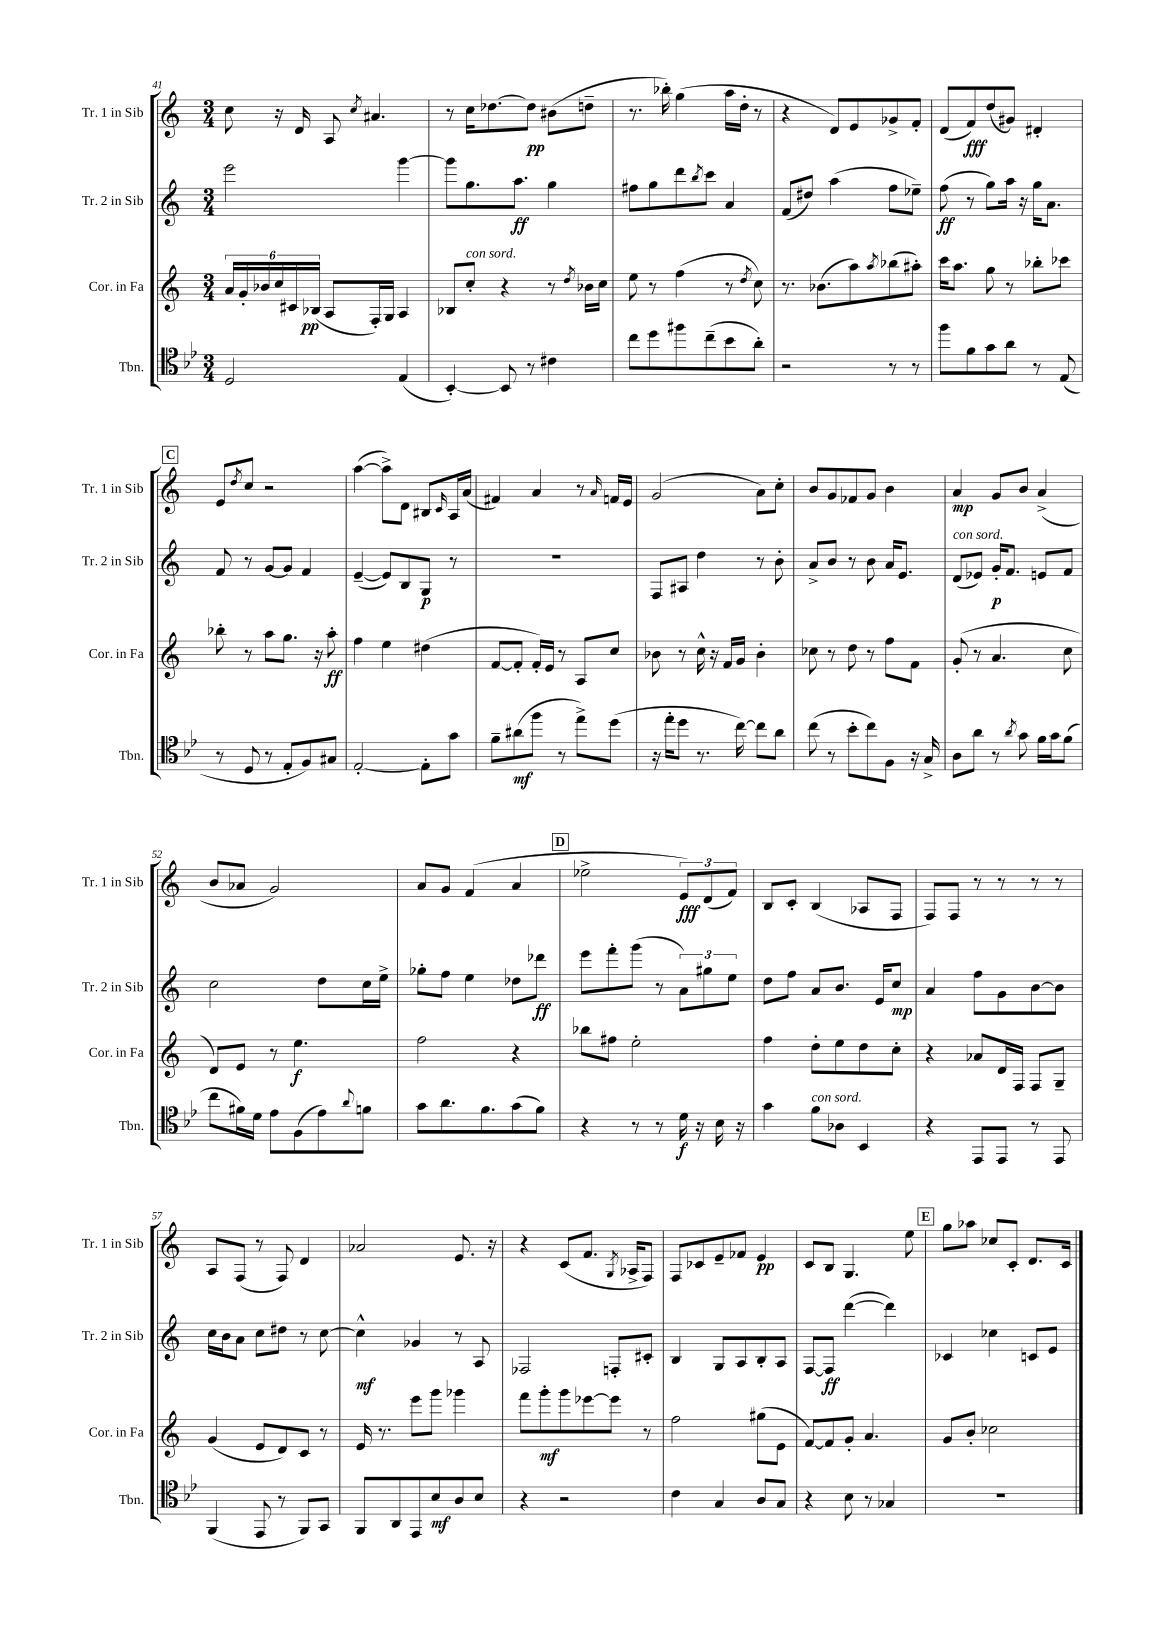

**kern	**kern	**kern	**kern
*staff4	*staff3	*staff2	*staff1
*clefC4	*clefG2	*clefG2	*clefG2
*k[b-e-]	*k[]	*k[]	*k[]
*M3/4	*M3/4	*M3/4	*M3/4
2D/	24a/LL	2eee\	8cc\
.	24g'/	.	.
.	24b-/	.	.
.	24cc/	.	16r
.	24c#/	.	.
.	.	.	16d/
.	(24B-/JJ	.	.
.	8A/L	.	8A/
.	.	.	8qcc/
.	16F'/L)	.	4.a#/
.	16G/JJ	.	.
(4E-/	4A/	[4ggg\	.
=	=	=	=
[4BB-'/)	8B-/L	8ggg\]L	8r
.	8cc'/J	8.gg\	16cc\LK
.	.	.	[8.dd-\
8BB-/]	4r	.	.
.	.	8.aa\J	.
8r	.	.	8dd-\]J
4c#\	8r	4gg\	(8b#\L
.	8qdd/	.	.
.	16b-\LL	.	8dd~\J
.	16cc\JJ	.	.
=	=	=	=
8cc\L	8ee\	8ff#\L	8.r
8dd\	8r	8gg\	.
.	.	.	16bb-'\)
8ff#\	(4ff\	8ddd\	(4gg\
.	.	8qbb/	.
(8cc~\	.	8ccc\J	.
8b-\	8r	4a/	16aa\LL
.	.	.	16dd'\JJ
.	8qdd/	.	.
8a'\J)	8cc\)	.	8r
=	=	=	=
2r	8.r	(8f/L	4r
.	.	8dd#/J)	.
.	(8.b-\L	.	.
.	.	(4aa\	8d/L)
.	8aa\)	.	8e/
.	8qaa/	.	.
8r	(8bb-\	8ff\L	8g-^/
8r	8aa#'\J)	8ee-~\J)	8f'/J
=	=	=	=
8ff\L	16ccc\LK	(8ff\	(8d/L
.	8.aa\J	.	.
8f\	.	8r	8f/)
8g\	8gg\	8gg\L)	(8dd/
8a\J	8r	16aa\Jk	8g#/J)
.	.	16r	.
8r	8bb-'\L	16gg\LK	4d#'/
.	.	8.a\J	.
(8E-/	8ccc-\J	.	.
=	=	=	=
8r	8bb-'\	8f/	8e/L
.	.	.	8qdd/
8D/	8r	8r	8cc/J
8r	8aa\L	[8g/L	2r
8E-'/L	8.gg\J	8g/]J	.
8F/)	.	4f/	.
.	16r	.	.
8G#/J	8aa'\	.	.
=	=	=	=
[2E-'/	4ff\	([4e~/	([4aa\
.	4ee\	8e/]L)	8aa^\]L)
.	.	8B/	8d\J
8E-'\]L	(4dd#\	8G/J	8B#/L
.	.	.	16qqc/
8g\J	.	8r	16A/L
.	.	.	(16a/JJ
=	=	=	=
8f~\L	[8f/L	2.r	4f#/)
(8a#\	8f'/]J	.	.
8ff\J	16f'/LL)	.	4a/
.	16e/JJ	.	.
8r	8r	.	.
8ee-^\L)	8A/L	.	8r
.	.	.	16qqa/
(8dd\J	8cc/J	.	16f/LL
.	.	.	16e/JJ
=	=	=	=
16r	8b-\	8F/L	(2g/
16ee-'\LK	.	.	.
8dd\J	8r	8A#/J	.
8.r	16cc^^\	4dd\	.
.	16r	.	.
.	16f/LL	.	.
[16cc\)	16g/JJ	.	.
8cc\]L	4b-'\	8r	8a\L)
8a\J	.	8b'\	8cc'\J
=	=	=	=
(8cc\	8cc-\	8a^/L	8b/L
8r	8r	8b/J	8g/
8b-'\L	8dd\	8r	8f-/
8cc\)	8r	8b\	8g/J
8F\J	8ff\L	16a/LK	4b\
.	.	8.e/J	.
16r	8f\J	.	.
16G^/	.	.	.
=	=	=	=
8A\L	(8g'/	(8d/L	4a/
8a\J	8r	8e-/J)	.
8r	4.a/	16g'/LK	8g/L
.	.	8.f/J	.
8qa/	.	.	.
8g\	.	.	8b/J
16f\LL	.	8e/L	(4a^/
16g\J	.	.	.
(8f\J	8cc\	8f/J	.
=	=	=	=
8cc\L	8d/L)	2cc\	8b/L
16f#\L)	8e/J	.	8a-/J
16d\JJ	.	.	.
8e-\L	8r	.	2g/)
(8F\	4.ee\	.	.
8e-\)	.	8dd\L	.
8qqa/	.	.	.
8f\J	.	16cc\L	.
.	.	16ee^\JJ	.
=	=	=	=
8g\L	2ff\	8gg-'\L	8a/L
8.a\	.	8ff\J	8g/J
.	.	4ee\	(4f/
8.f\	.	.	.
(8g\	4r	8dd-\L	4a/
8f\J)	.	8ddd-\J	.
=	=	=	=
4r	8bb-\L	8eee\L	2ee-^\
.	8ff#\J	8fff'\	.
8r	2ee'\	(8ggg\J	.
8r	.	8r	.
16d\	.	12a\L)	12e/L)
16r	.	.	.
.	.	12gg#\	(12d/
16B-\	.	.	.
.	.	12ee\J	12f/J)
16r	.	.	.
=	=	=	=
4g\	4ff\	8dd\L	8B/L
.	.	8ff\J	8c'/J
8f\L	8dd'\L	8a/L	(4B/
8A-\J	8ee\	8.b/J	.
4BB-/	8dd\	.	8A-/L
.	.	16e/LK	.
.	8cc'\J	8cc/J	8F/J
=	=	=	=
4r	4r	4a/	8F/L)
.	.	.	8F/J
8EE-/L	8a-/L	8ff\L	8r
8EE-/J	16d/L	8g\	8r
.	16F/JJ	.	.
8r	8F/L	[8b\	8r
8EE-/	8G~/J	8b\]J	8r
=	=	=	=
(4FF/	(4g/	16cc\LL	8A/L
.	.	16b\J	.
.	.	8a\J	(8F/J
8EE-/	8e/L	8cc\L	8r
8r	8d/)	8dd#\J	8F/)
8FF/L)	8c/J	8r	4d/
8GG/J	8r	[8cc\	.
=	=	=	=
8FF/L	16e/	4cc^^\]	2a-/
.	8.r	.	.
8AA/	.	.	.
8EE-/	8eee\L	4g-/	.
8B-/	8ggg\J	.	.
8A/	4ggg-\	8r	8.e/
8B-/J	.	8A/	.
.	.	.	16r
=	=	=	=
4r	8fff\L	2F-/	4r
.	8ggg'\	.	.
2r	8ggg\	.	(8c/L
.	[8eee-\	.	8.f/J
.	8eee-\]J	8F'/L	.
.	.	.	8qG/
.	.	.	16A-^/LK
.	8r	8c#'/J	8F/J)
=	=	=	=
4c\	2ff\	4B/	8F/L
.	.	.	8c-/
4G/	.	8G/L	8e~/
.	.	8A/	8f-/J
8A/L	(8gg#\L	8B'/	4e/
8G/J	8e\J	8A/J	.
=	=	=	=
4r	[8f/L)	[8F/L	8c/L
.	8f/]	8F/]J	8B/J
8B-\	8g'/J	([4ddd\	4.G/
8r	4.a/	.	.
4G-/	.	4ddd\])	.
.	.	.	8ee\
=	=	=	=
2.r	8g/L	4c-/	8gg\L
.	8b'/J	.	8aa-\J
.	2cc-\	4cc-\	8cc-/L
.	.	.	8c'/J
.	.	8c/L	8.d/L
.	.	8e/J	.
.	.	.	16c/Jk
==	==	==	==
*-	*-	*-	*-
